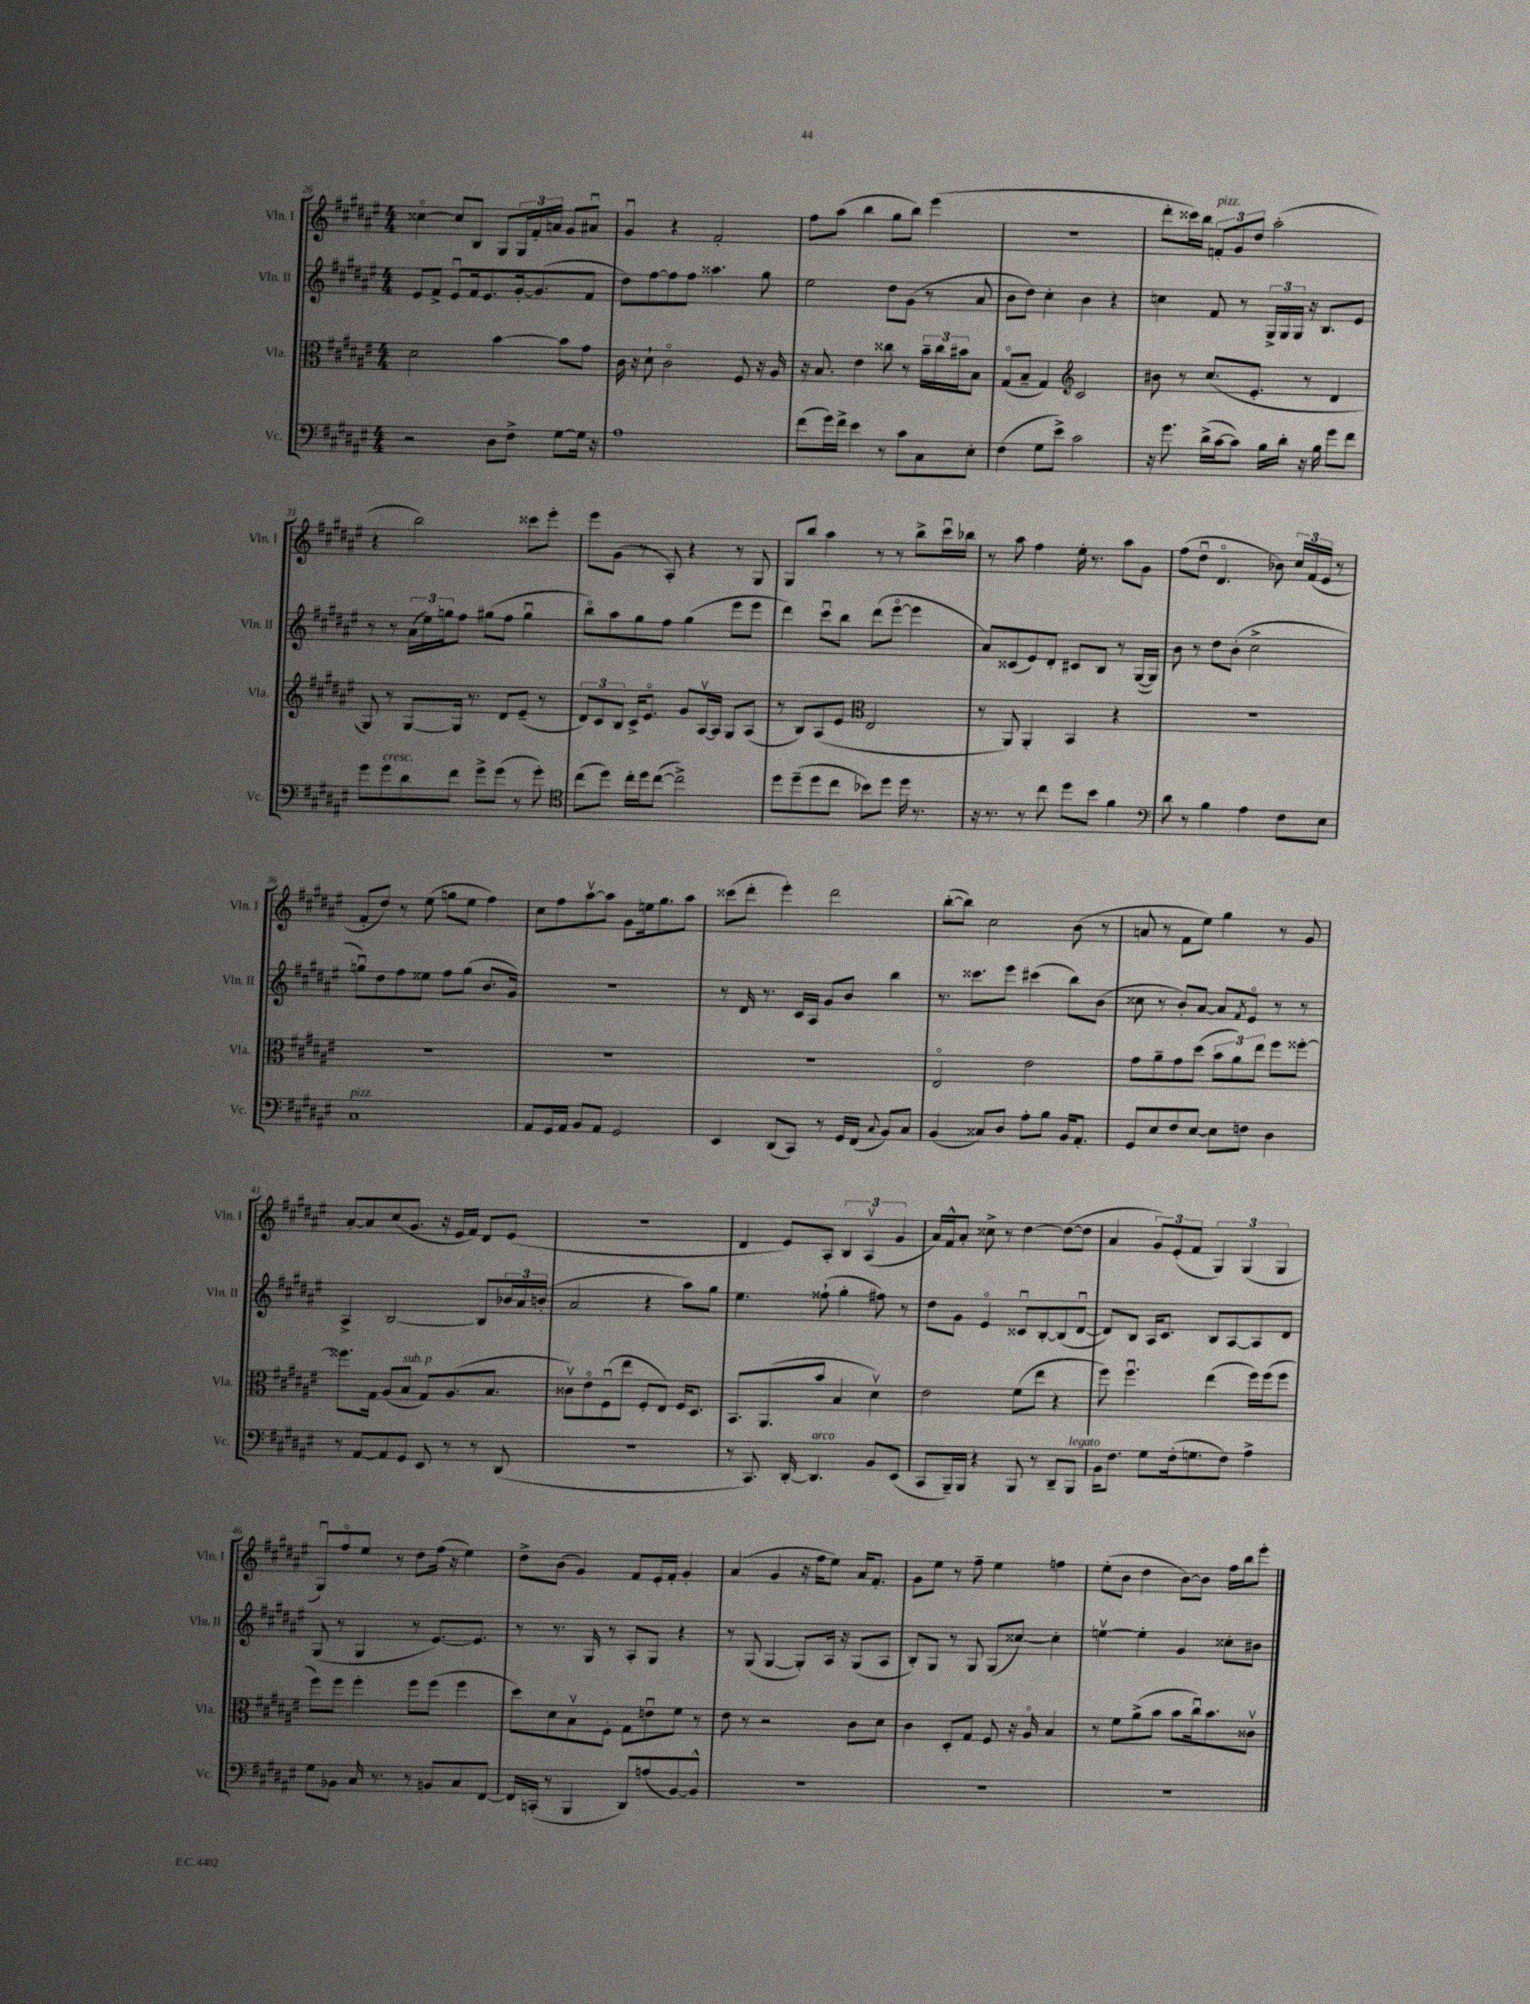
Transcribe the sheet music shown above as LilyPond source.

<<
\new StaffGroup <<
\new Staff = "s0" \with { instrumentName = "Vln. I" shortInstrumentName = "Vln. I" } {
    \clef treble \key fis \major \numericTimeSignature \time 4/4
    cisis''4~\flageolet cisis''8 b8 gis8 \tuplet 3/2 { gis16 fis'16-. a'16 } gis'8 ais'8\downbow |
    gis'4\downbow r4 fis'2-. |
    fis''8 ais''8( b''4 gis''8 b''8) eis'''4( |
    R1 |
    dis'''8-. cisis'''16) b''16 \tuplet 3/2 { f'8-.^\markup { \italic "pizz." } gis'8 dis''8 } ais''2-.( |
    r4 b''2) cisis'''8 eis'''8-. |
    eis'''8 gis'8( r8 ais8-.) r4 r8 gis8 |
    gis8 b''8 ais''4 r8 r8 b''8-> cis'''16\downbow bes''16 |
    r8 ais''8 fis''4 eis''16-. r8. ais''8 gis'8 |
    fis''8( dis''8\downbow dis'4.\flageolet bes'8) \tuplet 3/2 { cis''16 fis'16( eis'16 } r8 |
    fis'8-. dis''8) r8 eis''8( g''8 eis''8 fis''4) |
    cis''8 fis''8 ais''8~\upbow ais''8 gis'8 e''16 gis''8. ais''8 |
    cisis'''8( dis'''8-. eis'''4-.) dis'''2 |
    b''8~-.( b''8) cis''2 b'8( r8 |
    a'8 r8 fis'8 eis''8) gis''4 r8 gis'8 |
    ais'8~-. ais'8 cis''8( gis'8. r16 eis'16 fis'16) dis'8 eis'8( |
    R1 |
    dis'4 eis'8) ais8-. \tuplet 3/2 { b4 ais4\upbow( gis'4 } |
    ais'16) fis'16-^ ais'8-. cisis''8-> r8 dis''4~ dis''8~( dis''8 |
    ais'4 \tuplet 3/2 { gis'8) eis'8-.( fis'8 } \tuplet 3/2 { gis4) gis4( gis4 } |
    gis8\downbow) fis''8\flageolet eis''8 r8 dis''8 fis''16( r16 eis''4) |
    dis''8-> b'8( gis'4) fis'8 eis'16-. fis'16-. gis'4-. |
    ais'4( gis'4 r16 fis''16 eis''8) ais'16 fis'8.-. |
    gis'8 eis''8 r8 fis''8-- eis''4 f''4 |
    eis''8-.( b'8 dis''4 b'8~) b'8 fis''16 b''16 eis'''8-. \bar "|." |
}
\new Staff = "s1" \with { instrumentName = "Vln. II" shortInstrumentName = "Vln. II" } {
    \clef treble \key fis \major \numericTimeSignature \time 4/4
    eis'8 fis'8-> eis'8\downbow fis'16 eis'8. gis'16~-. gis'8.( fis'8 |
    dis''8) fis''8~ fis''8 fis''8 aisis''4. gis''8 |
    eis''2 dis''8 gis'8( r8 ais'8 |
    b'8 dis''8) cis''4-. b'4 r4 |
    c''4 fis'8 r8 \tuplet 3/2 { gis16-> gis16 gis16 } r16 b8. eis'8 |
    r8 r8 \tuplet 3/2 { ais'16( eis''16) g''16 } fis''8 gis''8( fis''8 gis''4\downbow |
    b''8\flageolet) ais''8 gis''8 fis''8 gis''4( eis'''8 eis'''8 |
    dis'''4) cis'''8\downbow b''8 dis'''8( eis'''8~\flageolet eis'''4 |
    ais'8) cisis'8( eis'8) dis'8-. cis'8 b8 r8 gis16~( gis16) |
    b'8 r8 dis''8 b'8-.( cis''2-> |
    g''8\downbow) dis''8 fis''8 eisis''8 fis''8 g''8( b'8. gis'16) |
    R1 |
    r8 dis'16 r8. cis'16 ais16 gis'8 b'8 b''4 |
    r8. cisis'''8. eis'''8 cis'''4( b''8) b'8( |
    cisis''8 r8 b'8-.) ais'8~ ais'8 \acciaccatura { fis'8 } eis'8\flageolet r8 r8 |
    ais4-> b2~ b8 \tuplet 3/2 { bes'16 ais'16 b'16-.( } |
    ais'2 r4 ais''8) gis''8 |
    eis''4. fisis''8-!( gis''4-. fis''8) r8 |
    dis''8 gis'8 eis'4\flageolet cisis'8\downbow b8~-. b8( dis'8~\downbow |
    dis'8) b8 ais16 cis'8. b8 ais8~ ais8 dis'8 |
    gis8( r8 gis4 r8 eis'8.~) eis'8. |
    r8 r8. gis16 r8 ais8-. gis8 r4 |
    r8 gis8( gis4~ gis8-.) ais16 r16 gis8( ais8 |
    b8-.) gis8 r8 gis8 gis8( cisis''8~) cisis''4-. |
    e''4~\upbow e''4-. gis'4 cisis''8-. bis'8 \bar "|." |
}
\new Staff = "s2" \with { instrumentName = "Vla." shortInstrumentName = "Vla." } {
    \clef alto \key fis \major \numericTimeSignature \time 4/4
    dis'2 b'4~ b'8 gis'8 |
    cis'16 r16 dis'8-! cis'2\flageolet fis8 r16 ais16 |
    r16 b8. eis'4 cisis''8 r8 \tuplet 3/2 { b'16-- cisis''16 bis'16 } b8 |
    gis8\flageolet( b8-- gis4) \clef treble cis'2 |
    bis'8 r8 cis''8.( eis'8.-. r8 dis'4 |
    gis8) r8 gis8~ gis16 r8. dis'8 eis'8--( r8 |
    \tuplet 3/2 { dis'8) cis'8 b8 } cis'16-> eis'8.\flageolet gis'8 ais16~\upbow ais16 gis8 ais8( |
    r8 b8) ais8( eis'8 \clef alto eis2 |
    r8 ais,8) ais,4-. b,4 r4 |
    R1 |
    R1 |
    R1 |
    R1 |
    eis2\flageolet eis'2 |
    gis'8 ais'8-- gis'8 dis''8( \tuplet 3/2 { b'8 ais'8) eis''8 } fis''8 fisis''8~-. |
    fisis''8. gis16 ais8( b8^\markup { \italic "sub. p" } gis8) ais8.( b8. |
    cisis'8\upbow) eis'8\flageolet fis8\downbow( eis''8 fis8-. eis8) fis16 dis8. |
    b,8. ais,8.( b'8 b4 dis'4\upbow) |
    eis'2 fis'8( eis''8 r4 |
    fis''8) fis''4.\downbow eis''4( fis''16) fis''16( fis''8 |
    fis''8) fis''8 fis''4-. fis''8 fis''8( fis''4 |
    dis''8) dis'8 b8\upbow fis8-. gis8 e'8\downbow fis'8 r8 |
    eis'8 r8 r2 cis'8 dis'8 |
    cis'4 dis8-. gis8 fis8 r16 ais16\flageolet b4 |
    r8 fis'8 ais'8->( b'8 b'8 cis''16\downbow) b'8. cisis'8\upbow \bar "|." |
}
\new Staff = "s3" \with { instrumentName = "Vc." shortInstrumentName = "Vc." } {
    \clef bass \key fis \major \numericTimeSignature \time 4/4
    r2 dis8 fis8-> gis8~ gis16 r16 |
    ais1 |
    fis'8( gis'16) fis'16-> eis'4 r8 cis'8 cis8 eis8-. |
    fis4( gis8 eis'8->) cis'2 |
    r16 gis'8. dis'16->( cis'16~ cis'8) b16 dis'16-. r16 b16 gis'8 fis'8 |
    gis'8 gis'8^\markup { \italic "cresc." } dis'8 fis'8 gis'8-> gis'8( r8 gis'8-.) |
    \clef tenor cis''8( dis''8) cis''16-. dis''16 cis''8~( cis''2->) |
    dis''8 dis''8--( dis''8 cis''8 bes'8) dis''8 dis''16 r8. |
    r16 r8. r8 cis''8 dis''8 b'8 fis'4 |
    \clef bass dis'8 r8 b4 ais4 fis8 eis8 |
    cis1^\markup { \italic "pizz." } |
    ais,8 gis,16 ais,16 b,8 ais,8 gis,2 |
    eis,4 dis,8( cis,8) r8 gis,16 fis,16( \appoggiatura { cis8 } b,8) cis8 |
    b,4( cisis8) dis8 ais8-. b8 b,16 ais,8.-. |
    gis,8 eis8 fis8 eis8~ eis8 f8 dis4 |
    r8 ais,8~ ais,8 gis,8 eis,8 r8 r8 dis,8( |
    r1 |
    r8 cis,8.) dis,16~-. dis,4.^\markup { \italic "arco" } b,8 eis,8( |
    cis,8 b,,16--) b,,16 r4 b,,8 r8 dis,8-- b,,8^\markup { \italic "legato" } |
    b,16 fis8. gis8 fis16-.( g8. fis8) ais4-> |
    gis8 bes,8 cis16 r8. r8 b,8 cis8 fis,8~ |
    fis,16 c,16-.( r8 b,,4 dis,8) a8( b,8~) b,8-^ |
    R1 |
    R1 |
    R1 \bar "|." |
}
>>
>>
\layout { \context { \Score currentBarNumber = #26 } }
